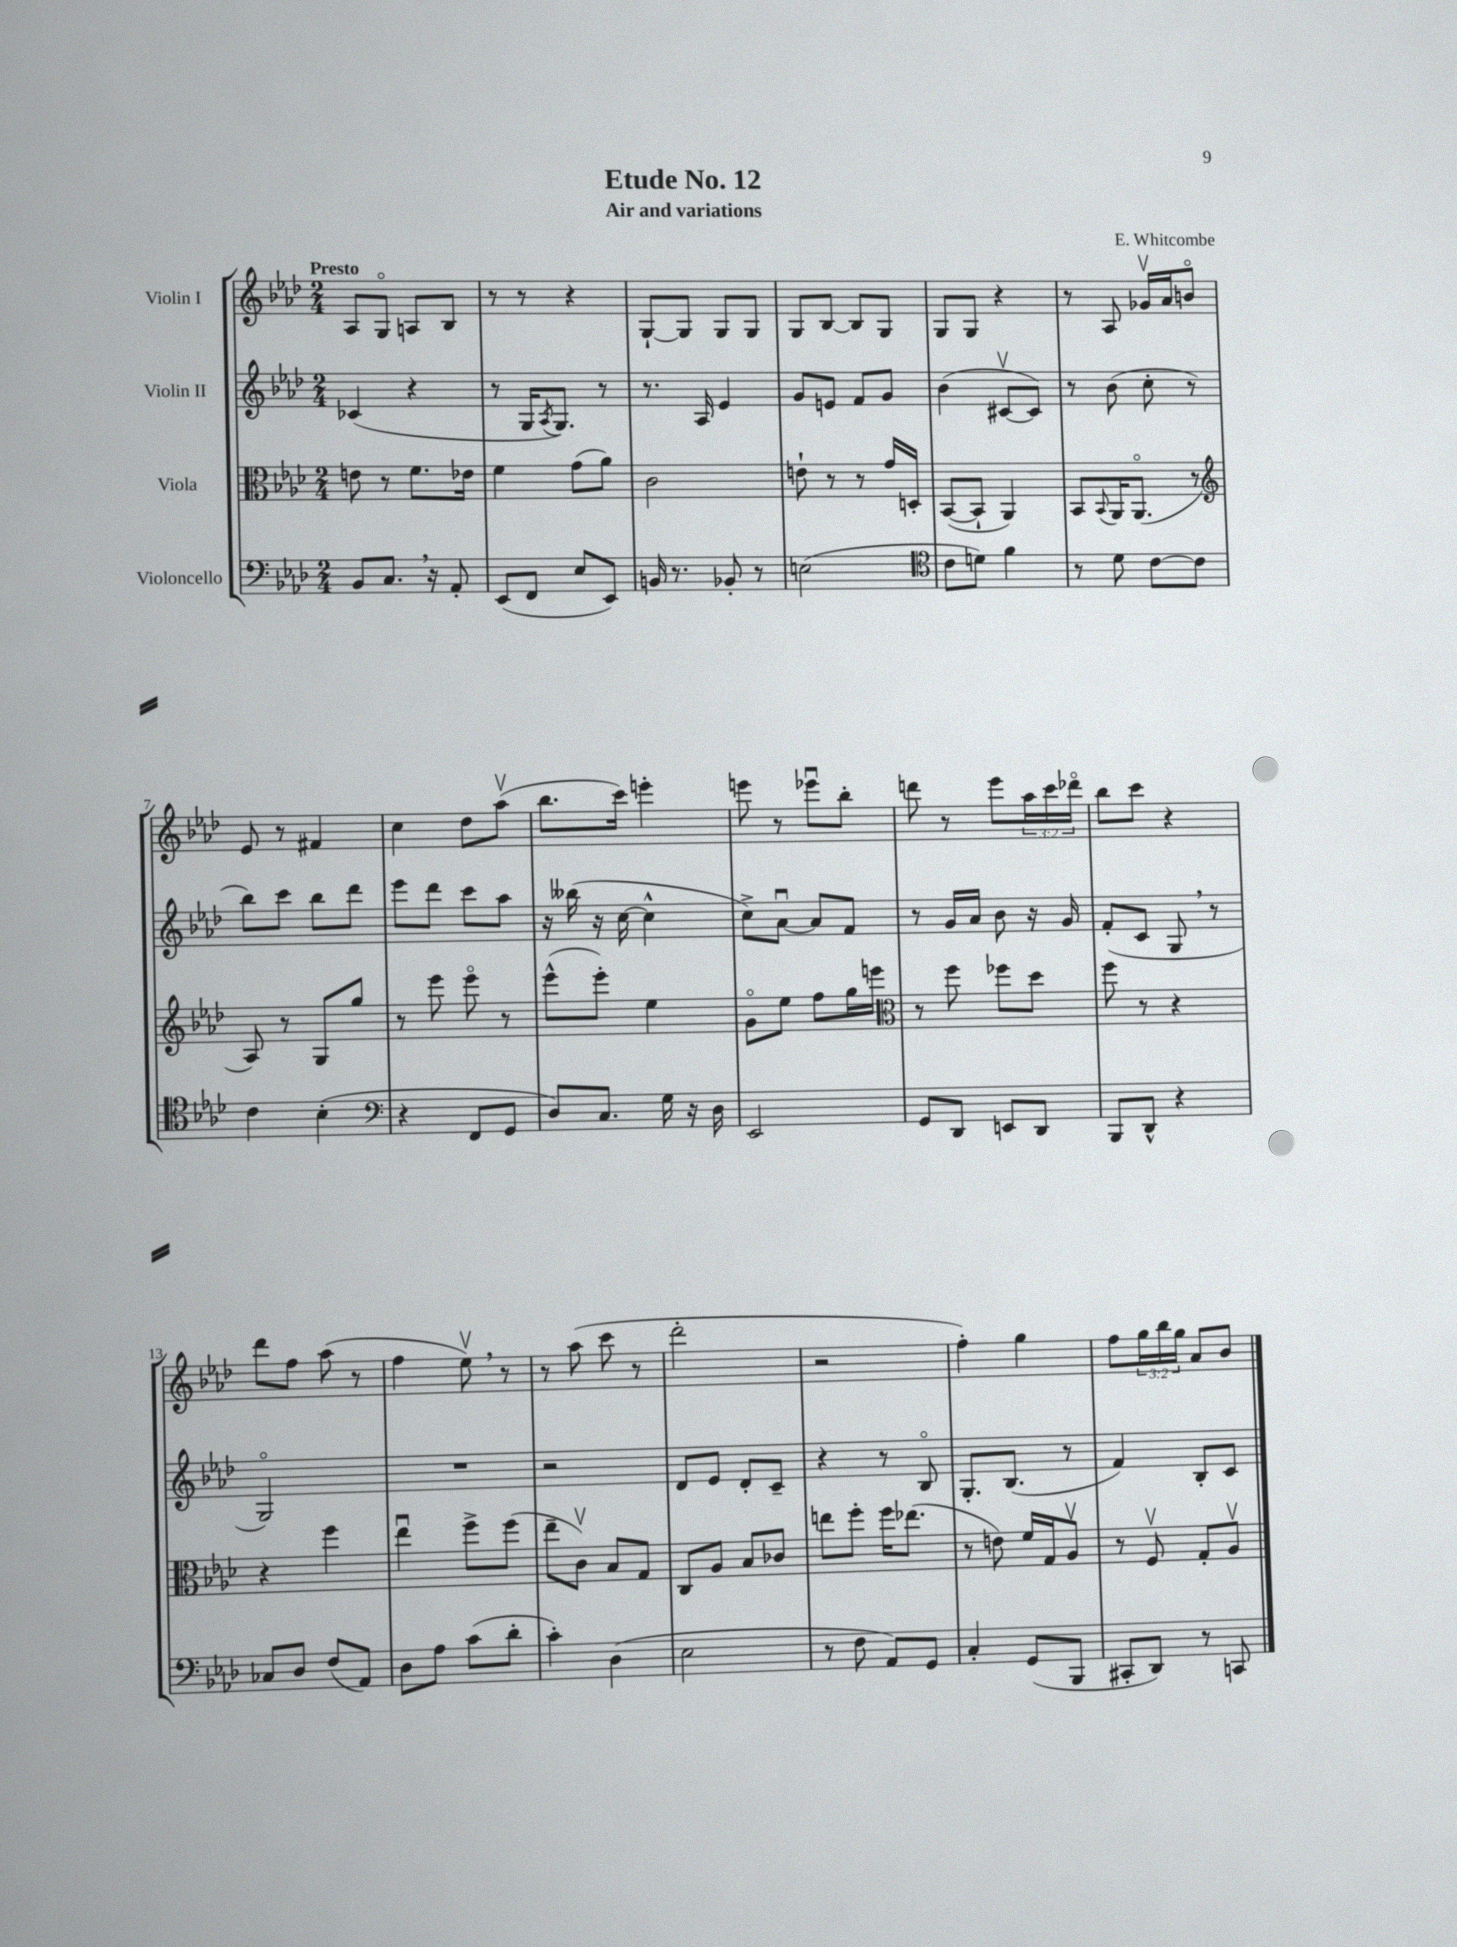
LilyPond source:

\header { title = "Etude No. 12" composer = "E. Whitcombe" subtitle = "Air and variations" }
<<
\new StaffGroup <<
\new Staff = "s0" \with { instrumentName = "Violin I" } {
    \clef treble \key aes \major \numericTimeSignature \time 2/4 \override Staff.TupletNumber.text = #tuplet-number::calc-fraction-text \tempo "Presto"
    aes8 g8\flageolet a8 bes8 |
    r8 r8 r4 |
    g8~-! g8 g8 g8 |
    g8 bes8~ bes8 g8 |
    g8 g8 r4 |
    r8 aes8 ges'16\upbow aes'16 b'8\flageolet |
    ees'8 r8 fis'4 |
    c''4 des''8 aes''8\upbow( |
    bes''8. c'''16) e'''4-. |
    e'''8 r8 ees'''8\downbow bes''8-. |
    d'''8 r8 ees'''8 \tuplet 3/2 { aes''16 c'''16 des'''16\flageolet } |
    bes''8 c'''8 r4 |
    des'''8 f''8 aes''8( r8 |
    f''4 ees''8\upbow) \breathe r8 |
    r8 aes''8( c'''8 r8 |
    des'''2-. |
    r2 |
    f''4-.) g''4 |
    f''8 \tuplet 3/2 { g''16 bes''16 g''16 } aes'8 bes'8 \bar "|." |
}
\new Staff = "s1" \with { instrumentName = "Violin II" } {
    \clef treble \key aes \major \numericTimeSignature \time 2/4
    ces'4( r4 |
    r8 g16 \acciaccatura { aes8 } g8.) r8 |
    r8. aes16 ees'4 |
    g'8 e'8 f'8 g'8 |
    bes'4( cis'8~\upbow cis'8) |
    r8 bes'8( c''8-. r8 |
    bes''8) c'''8 bes''8 des'''8 |
    ees'''8 des'''8 c'''8 aes''8 |
    r16 beses''16( r16 c''16~ c''4-^ |
    c''8->) aes'8~\downbow aes'8 f'8 |
    r8 g'16 aes'16 bes'8 r16 g'16 |
    f'8-.( c'8 g8 \breathe r8 |
    g2\flageolet) |
    R2 |
    r2 |
    des'8 ees'8 des'8-. c'8-- |
    r4 r8 bes8\flageolet |
    g8.-. bes8.( r8 |
    f'4) bes8-. c'8 \bar "|." |
}
\new Staff = "s2" \with { instrumentName = "Viola" } {
    \clef alto \key aes \major \numericTimeSignature \time 2/4
    e'8 r8 f'8. ees'16 |
    f'4 g'8( aes'8) |
    c'2 |
    e'8-! r8 r8 g'16 d16-. |
    bes,8~( bes,8-! aes,4) |
    bes,8 \appoggiatura { bes,8 } aes,16 aes,8.\flageolet( r8 |
    \clef treble aes8) r8 g8 g''8 |
    r8 ees'''8 ees'''8\flageolet r8 |
    ees'''8-^( ees'''8-.) ees''4 |
    g'8\flageolet ees''8 f''8 g''16 e'''16 |
    \clef alto r8 f''8 fes''8 des''8 |
    f''8 r8 r4 |
    r4 f''4 |
    ees''4\downbow f''8-> f''8( |
    ees''8-- c'8\upbow) bes8 g8 |
    c8 aes8 bes8 ces'8 |
    e''8 f''8-. f''16 ees''8.( |
    r8 e'8) f'16 g16 aes8\upbow |
    r8 f8\upbow g8-. aes8\upbow \bar "|." |
}
\new Staff = "s3" \with { instrumentName = "Violoncello" } {
    \clef bass \key aes \major \numericTimeSignature \time 2/4
    bes,8 c8. \breathe r16 aes,8-. |
    ees,8( f,8 ees8 ees,8) |
    b,16 r8. bes,8-. r8 |
    e2( |
    \clef tenor c'8 d'8) f'4 |
    r8 des'8 c'8~ c'8 |
    c'4 bes4-.( |
    \clef bass r4 f,8 g,8 |
    des8) c8. g16 r16 des16 |
    ees,2 |
    g,8 des,8 e,8 des,8 |
    bes,,8 des,8-^ r4 |
    ces8 des8 f8( aes,8) |
    des8 aes8 c'8( des'8-. |
    c'4-.) des4( |
    ees2 |
    r8 f8 aes,8) g,8 |
    c4-. g,8( bes,,8 |
    cis,8-. des,8) r8 c,8 \bar "|." |
}
>>
>>
